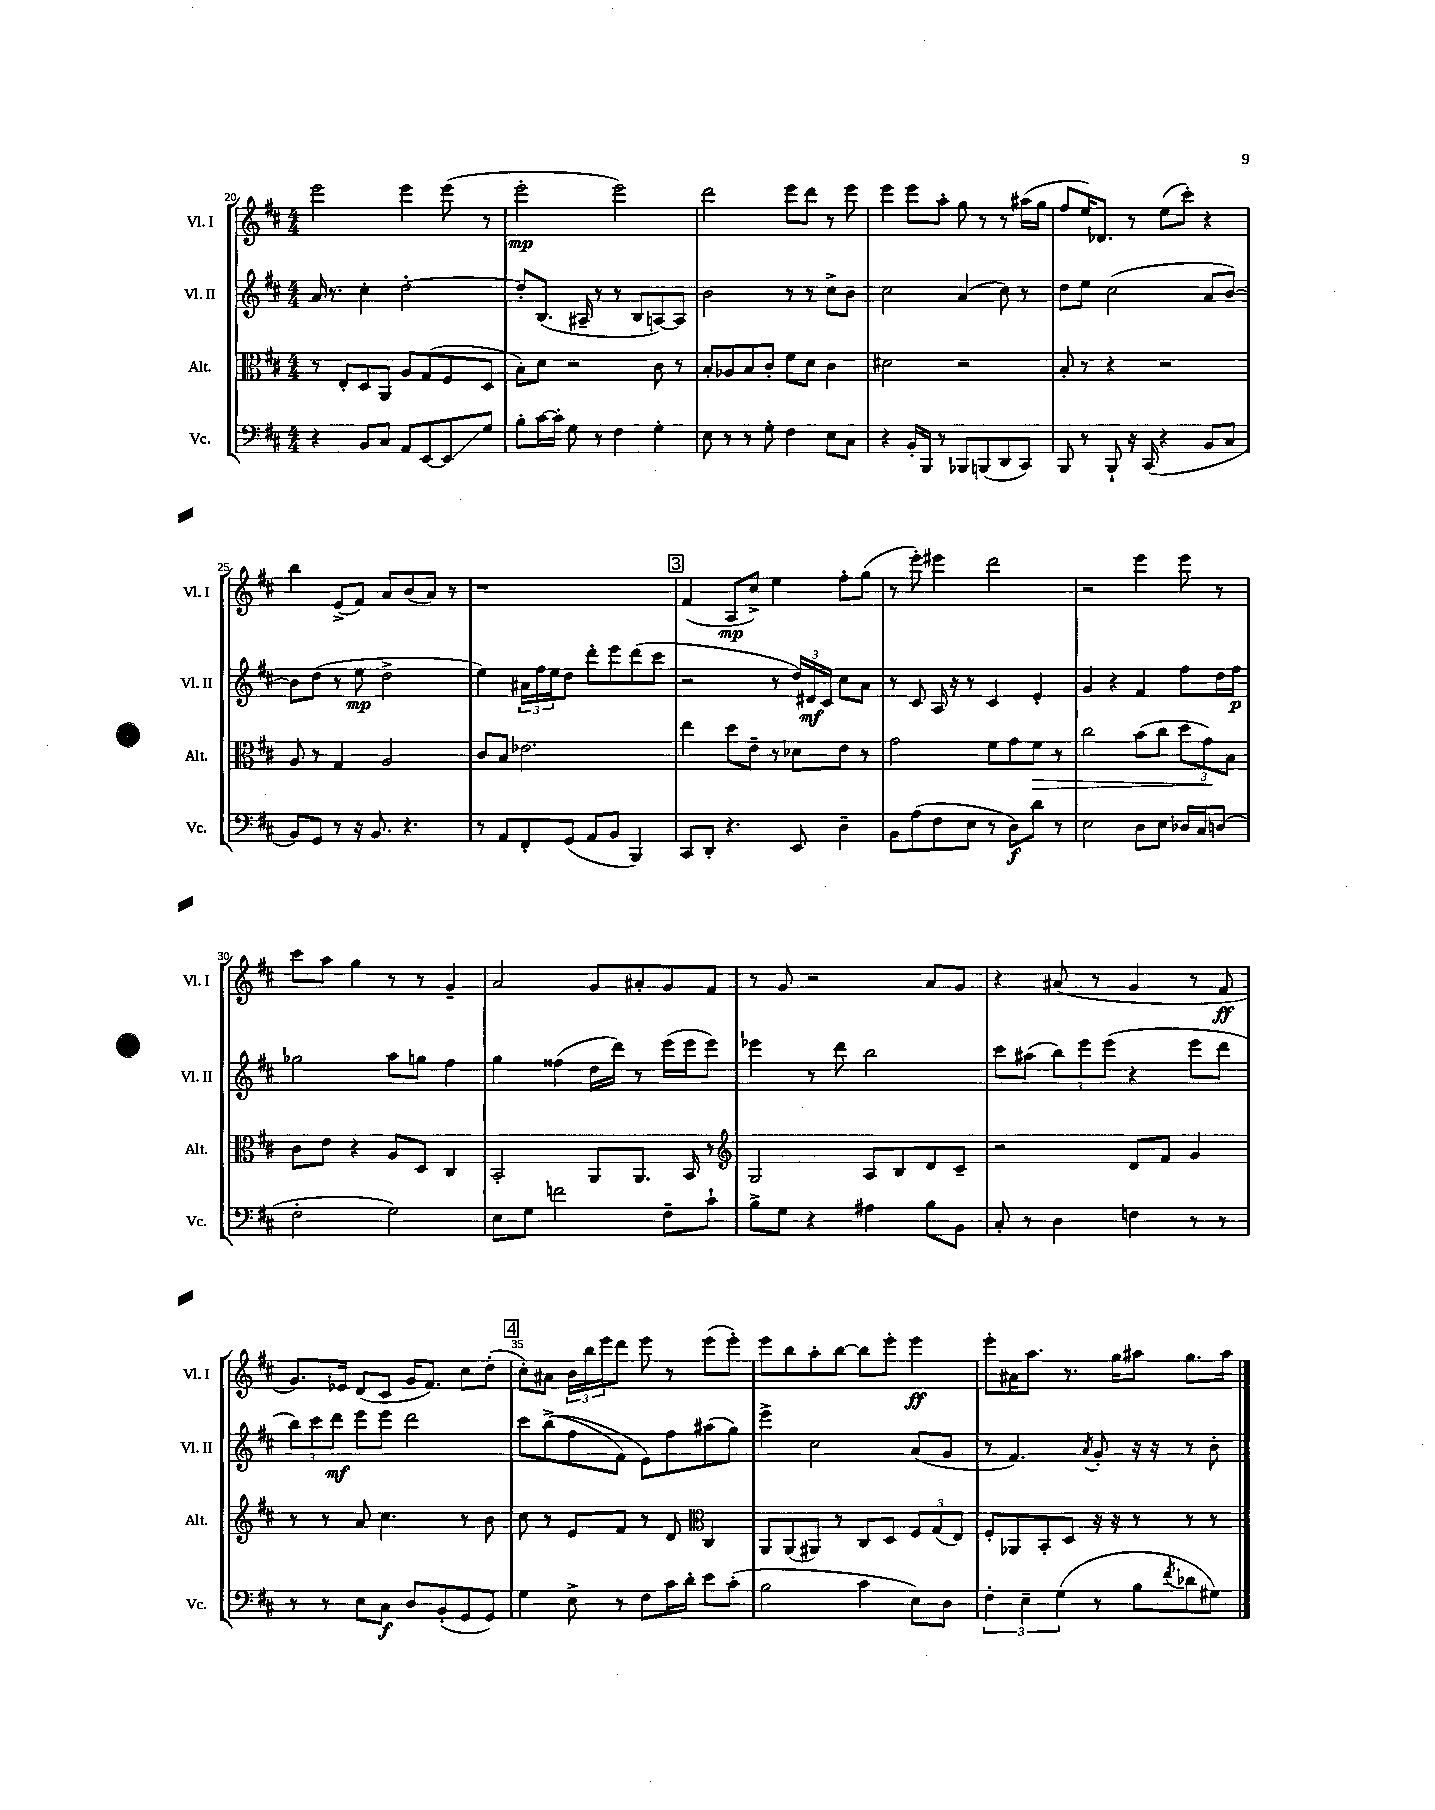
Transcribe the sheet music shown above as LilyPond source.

<<
\new StaffGroup <<
\new Staff = "s0" \with { instrumentName = "Vl. I" shortInstrumentName = "Vl. I" } {
    \clef treble \key d \major \numericTimeSignature \time 4/4
    e'''2 e'''4 e'''8( r8 |
    e'''2-.\mp e'''2) |
    d'''2 e'''8 d'''8 r8 e'''8 |
    e'''4 e'''8 a''8-. g''8 r8 r8 ais''16( g''16 |
    fis''8 e''16) des'8. r8 e''8( cis'''8-.) r4 |
    b''4 e'8->( fis'8) a'8 b'8( a'8) r8 |
    r1 |
    \mark \markup { \box "3" } fis'4( a8\mp cis''8->) e''4 fis''8-. g''8( |
    r8 e'''8-.) eis'''4 d'''2 |
    r2 e'''4 e'''8 r8 |
    cis'''8 a''8 g''4 r8 r8 g'4-- |
    a'2 g'8 ais'8-. g'8 fis'8 |
    r8 g'8 r2 a'8 g'8 |
    r4 ais'8( r8 g'4 r8 fis'8\ff |
    g'8.) ees'16 d'8( cis'8 g'16 fis'8.) cis''8 d''8-.( |
    \mark \markup { \box "4" } cis''8-.) ais'8 \tuplet 3/2 { b'16 b''16 e'''16 } d'''8 e'''8 r8 e'''8( e'''8-.) |
    e'''8 b''8 a''8-. b''8~ b''8 e'''8-. e'''4\ff |
    e'''8-. ais'16 a''8. r8. g''16 ais''8 g''8. ais''16 \bar "|." |
}
\new Staff = "s1" \with { instrumentName = "Vl. II" shortInstrumentName = "Vl. II" } {
    \clef treble \key d \major \numericTimeSignature \time 4/4
    a'16 r8. cis''4-. d''2~-. |
    d''8-. b8.( ais16-- r8 r8 b8 a8~) a8 |
    b'2 r8 r8 cis''8-> b'8 |
    cis''2 a'4( cis''8) r8 |
    d''8 e''8 cis''2( a'8 b'8~) |
    b'8 d''8( r8 e''8\mp d''2-> |
    e''4) \tuplet 3/2 { ais'16 fis''16 e''16 } d''8 d'''8-. e'''8 d'''8( cis'''8 |
    \mark \markup { \box "3" } r2 r8 \tuplet 3/2 { d''16) dis'16\mf cis'16 } cis''8 a'8 |
    r8 cis'8 a16 r16 r8 cis'4 e'4-. |
    g'4 r4 fis'4 fis''8 d''16 fis''16\p |
    ges''2 a''8 g''8 fis''4 |
    g''4 fisis''4( d''16 d'''16) r8 e'''16( e'''16 e'''8) |
    ees'''4 r8 d'''8 b''2 |
    cis'''8 ais''8( \tuplet 3/2 { b''8) e'''8 e'''8( } r4 e'''8 d'''8 |
    \tuplet 3/2 { b''8) cis'''8 d'''8\mf } e'''8 e'''8 d'''2 |
    \mark \markup { \box "4" } cis'''8 b''8->(\( fis''8 fis'8) e'8\) fis''8 ais''8( g''8) |
    e'''4-> cis''2 a'8( g'8 |
    r8 fis'4.) \acciaccatura { a'8 } g'8-. r16 r16 r8 b'8-. \bar "|." |
}
\new Staff = "s2" \with { instrumentName = "Alt." shortInstrumentName = "Alt." } {
    \clef alto \key d \major \numericTimeSignature \time 4/4
    r8 e8-. d8 a,8 a8 g8( fis8 d8 |
    b8-.) d'8 r2 cis'8 r8 |
    b8-. aes8 b8 cis'8-. fis'8 d'8 cis'4 |
    dis'2 r2 |
    b8-. r8 r4 r2 |
    a8 r8 g4 a2 |
    cis'8 b8 ees'2. |
    \mark \markup { \box "3" } e''4 d''8 e'8-- r8 des'8 e'8 r8 |
    g'2 fis'8 g'8 fis'8\> r8 |
    cis''2 b'8( cis''8 \tuplet 3/2 { d''8 g'8\!) b8 } |
    cis'8 e'8 r4 a8 d8 cis4 |
    b,2-. a,8 a,8. b,16 r8 |
    \clef treble g2 a8 b8 d'8 cis'8-- |
    r2 d'8 fis'8 g'4 |
    r8 r8 a'8 cis''4. r8 b'8 |
    \mark \markup { \box "4" } cis''8 r8 e'8 fis'8 r8 d'8 \clef alto cis4 |
    a,8 a,8( ais,8) r8 cis8 d8 \tuplet 3/2 { fis8 g8( e8) } |
    fis8-. aes,8 b,8-. d8 r16 r16 r8 r8 r8 \bar "|." |
}
\new Staff = "s3" \with { instrumentName = "Vc." shortInstrumentName = "Vc." } {
    \clef bass \key d \major \numericTimeSignature \time 4/4
    r4 b,8 cis8 a,8 e,8~ e,8\glissando g8 |
    b8-. cis'16~ cis'16-. g8 r8 fis4 g4-. |
    e8 r8 r8 g8-. fis4 e8 cis8 |
    r4 b,16-. b,,16 r8 bes,,8 b,,8( d,8 cis,8) |
    b,,8 r8 b,,8-! r16 cis,16( r4 b,8 cis8 |
    b,8) g,8 r8 r16 b,8. r4. |
    r8 a,8 fis,8-. g,8( a,8 b,8 b,,4) |
    \mark \markup { \box "3" } cis,8 d,8-. r4. e,8 d4-- |
    b,8 a8( fis8 e8 r8 d8\f) d'8 r8 |
    e2 d8 e8 des16 cis16 d8( |
    fis2-. g2) |
    e8 g8 f'2 fis8-- cis'8-! |
    b8-> g8 r4 ais4 b8 b,8 |
    cis8-. r8 d4 f4 r8 r8 |
    r8 r8 e8 cis8\f d8 b,8-.( g,8 g,8) |
    \mark \markup { \box "4" } g4 e8-> r8 fis8 cis'16 d'16-. e'8 cis'8-.( |
    b2 cis'4 e8) d8 |
    \tuplet 3/2 { fis4-. e4-- g4( } r8 b8 \acciaccatura { fis'8 } des'8 gis8) \bar "|." |
}
>>
>>
\layout { \context { \Score currentBarNumber = #20 \override BarNumber.break-visibility = ##(#f #t #t) barNumberVisibility = #(every-nth-bar-number-visible 5) } }
